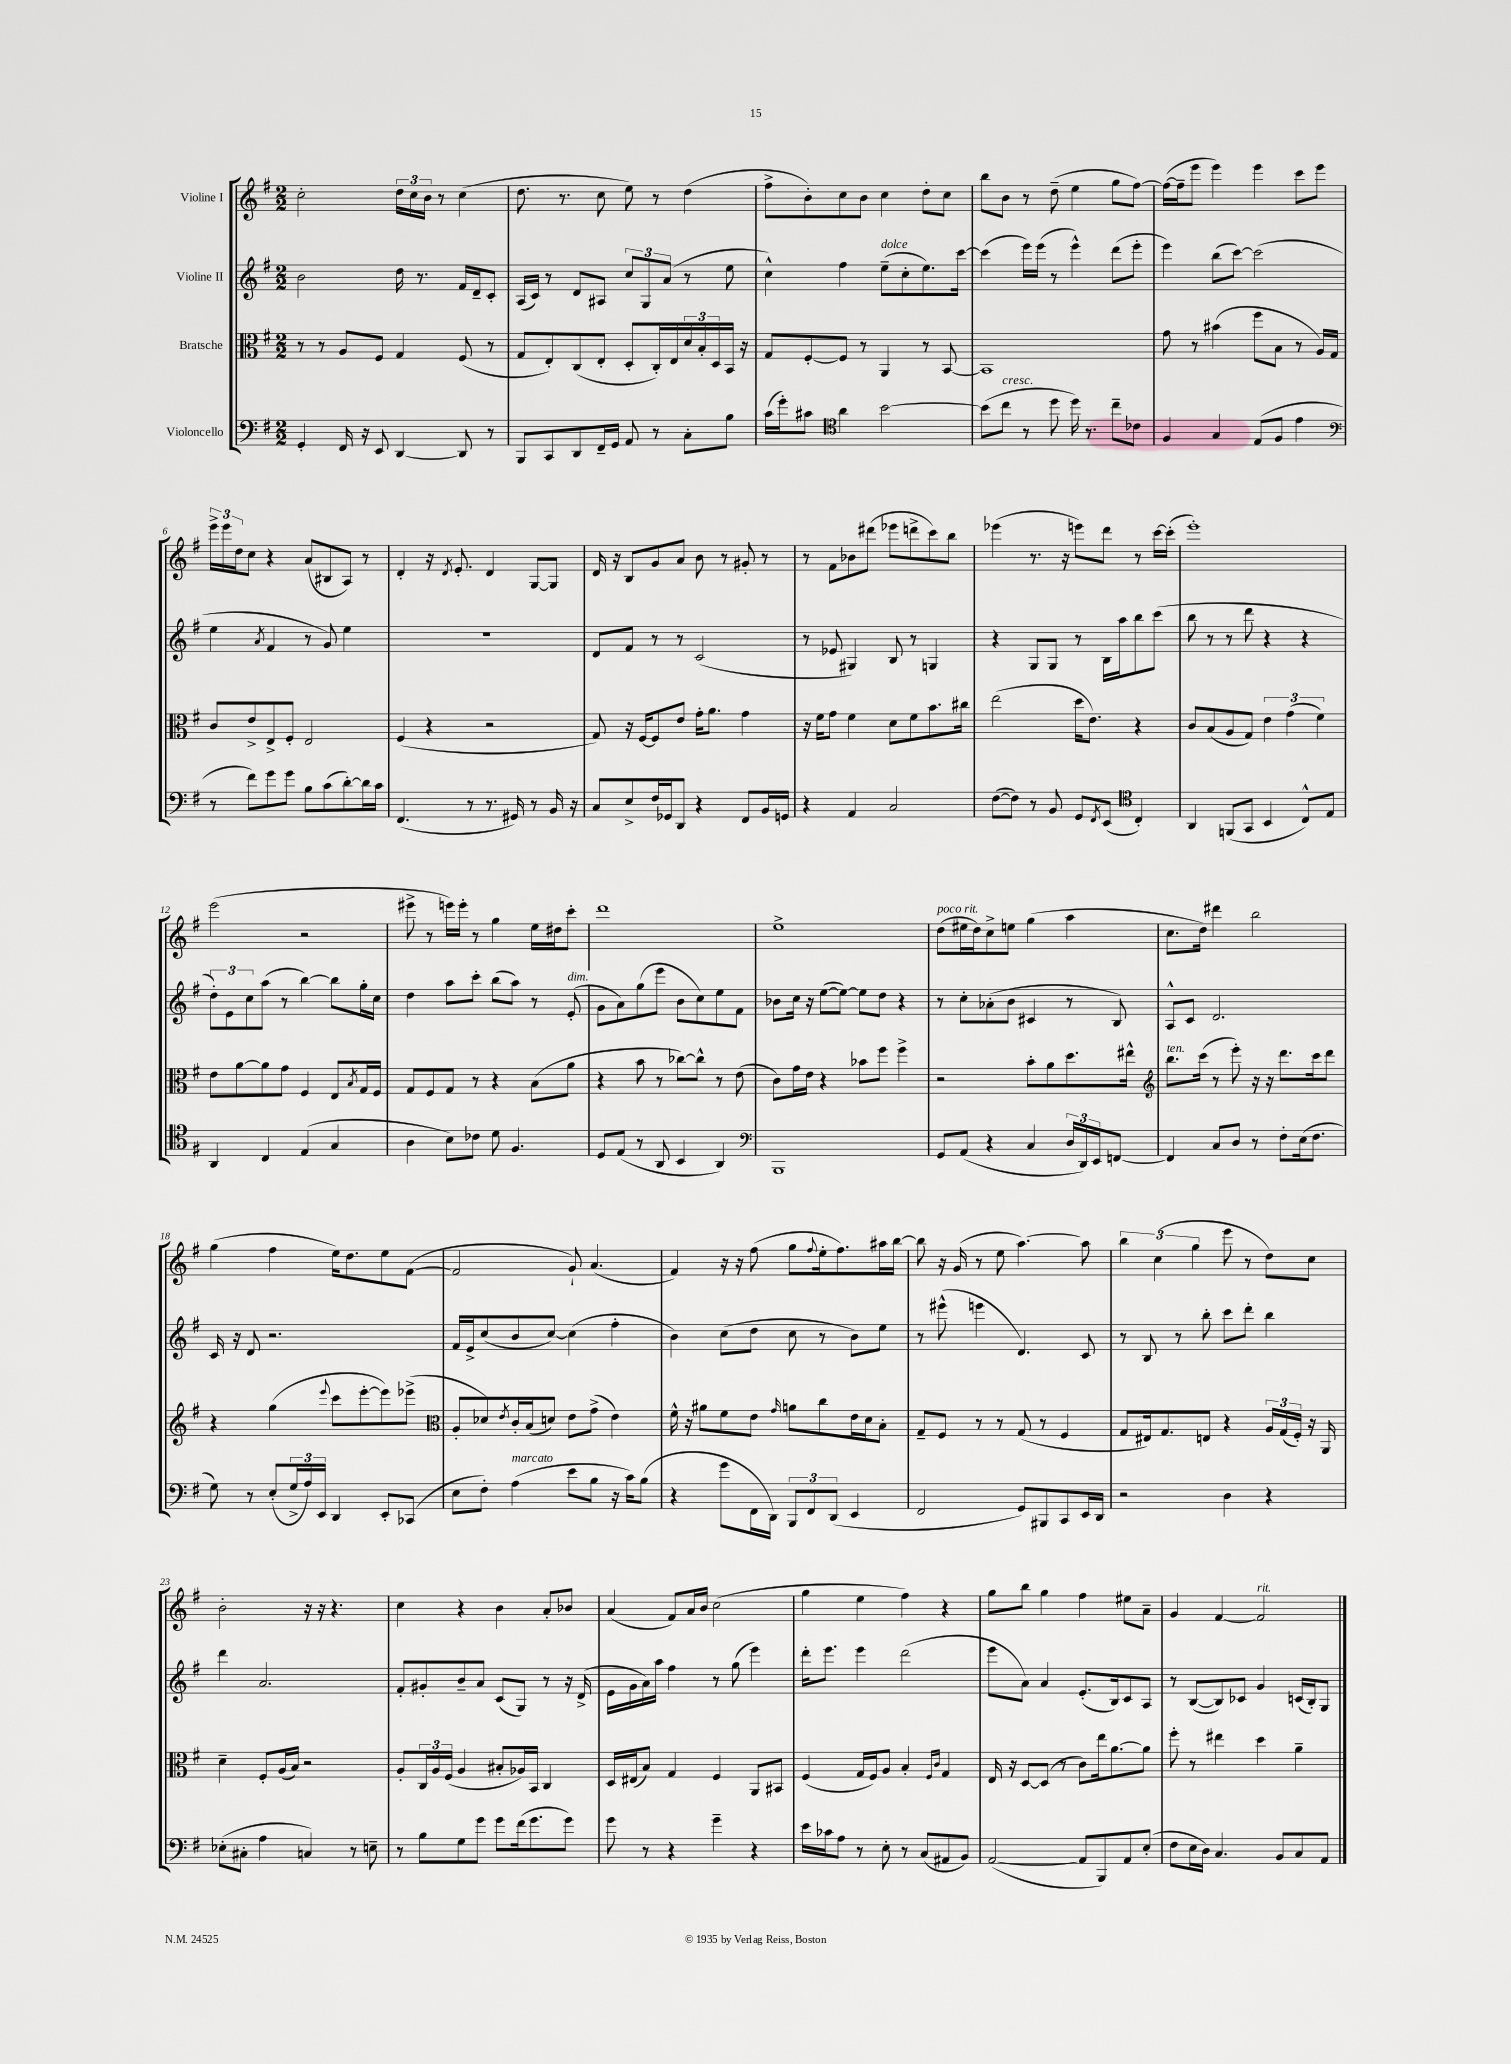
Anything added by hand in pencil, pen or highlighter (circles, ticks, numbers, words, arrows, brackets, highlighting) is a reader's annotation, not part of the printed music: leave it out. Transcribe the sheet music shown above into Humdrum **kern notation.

**kern	**kern	**kern	**kern
*staff4	*staff3	*staff2	*staff1
*clefF4	*clefC3	*clefG2	*clefG2
*k[f#]	*k[f#]	*k[f#]	*k[f#]
*M2/2	*M2/2	*M2/2	*M2/2
4GG'	8r	2b	2cc'
.	8r	.	.
16FF#	8A	.	.
16r	.	.	.
8EE	8F#	.	.
[4DD	4G	16dd	24dd
.	.	.	24cc
.	.	8.r	.
.	.	.	24b
.	.	.	8r
8DD]	(8F#	16f#	(4cc
.	.	16d~	.
8r	8r	8c'	.
=	=	=	=
8BBB	8G	(16A	8.dd
.	.	16c)	.
8CC	8E')	8r	.
.	.	.	8.r
8DD	(8C	8d	.
16FF#~	8E'	8A#	8cc
16GG	.	.	.
8AA	8D'	12cc	8ee)
.	.	12G	.
8r	16C')	.	8r
.	.	(12a	.
.	16E	.	.
8C'	24d	8r	(4dd
.	24B'	.	.
.	24D	.	.
8B	16BB	8ee	.
.	16r	.	.
=	=	=	=
(16c	8G	4cc^^)	8ff#^
16g')	.	.	.
8c#	[8F#'	.	8b')
*clefC4	*	*	*
4a	8F#]	4ff#	8cc
.	8r	.	8b
[2b	4AA	(8ee~	4cc
.	.	8cc'	.
.	8r	8.ee)	8dd'
.	[8BB	.	8cc
.	.	[16ccc	.
=	=	=	=
(8b]	1BB]	(4ccc]	8bb
8cc	.	.	8b
8r	.	16eee)	8r
.	.	(16eee	.
8dd	.	8r	(8dd~
16dd)	.	4eee^^)	4ee
8.r	.	.	.
8cc~	.	(8ddd	8gg
8c-	.	8eee'	[8ff#)
=	=	=	=
4F#	8g	4eee)	(16ff#_
.	.	.	16ff#~]
.	8r	.	8eee
4G	(4b#	(8bb	4eee)
.	.	[8ccc)	.
(8E	8ff#	(2ccc]	4eee
8F#	8B	.	.
4e	8r	.	8ccc
.	16A)	.	8eee
.	16G	.	.
=	=	=	=
*clefF4	*	*	*
8r	8c	4ee	24eee^
.	.	.	24eee
.	.	.	24dd
8f#)	8e^	.	8cc
.	.	8qa	.
8g	8E^	4f#	4r
8g	8F#'	.	.
8B	2E	8r	(8a
(8c	.	8g)	8B#
[8d')	.	4ee	8A)
16d]	.	.	8r
16c	.	.	.
=	=	=	=
(4.FF#	(4F#	1r	4d'
.	4r	.	16r
.	.	.	8qd
.	.	.	8.e'
8r	.	.	.
8.r	2r	.	4d
16GG#)	.	.	.
8r	.	.	[8G
16BB	.	.	8G]
16r	.	.	.
=	=	=	=
8C	8G)	8d	16d
.	.	.	16r
8E^	16r	8f#	8B
.	[16F#	.	.
16F#	8F#]	8r	8g
16GG-	.	.	.
8DD	8e	8r	8a
4r	16g'	(2c	8b
.	8.a	.	.
.	.	.	8r
8FF#	4g	.	8g#'
16BB	.	.	8r
16GG	.	.	.
=	=	=	=
4r	16r	8r	8r
.	16f#	.	.
.	8g	8e-	8f#
4AA	4f#	4G#)	8b-
.	.	.	(8ddd#
2C	8d	8B	8eee-
.	8f#	8r	8ddd^
.	8.b	4G	8ccc)
.	.	.	8bb
.	16cc#	.	.
=	=	=	=
([8F#	(2ee	4r	(4eee-
8F#])	.	.	.
8r	.	8G	8.r
8BB	.	8G	.
.	.	.	16r
8GG	16dd	8r	8eee)
.	8.e)	.	.
8qFF#	.	.	.
(8EE	.	16B	8ddd
.	.	16aa	.
*clefC4	*	*	*
4C')	4r	8bb	8r
.	.	(8ccc	[16ccc
.	.	.	(16ccc']
=	=	=	=
4AA	8c	8bb	1eee')
.	(8B	8r	.
(8FF	8A	8r	.
8GG	8G)	8ddd	.
4BB	6e	4r	.
.	(6g	.	.
8C^^)	.	4r	.
.	6f#)	.	.
8E	.	.	.
=	=	=	=
4AA	8e	12dd')	(2eee
.	.	12e	.
.	[8a	.	.
.	.	12cc	.
4C	8a]	(8aa	.
.	8g	8r	.
(4E	4F#	[4bb)	2r
4G	8E	8bb]	.
.	8qB	.	.
.	16G	16gg'	.
.	16F#	16cc	.
=	=	=	=
4A	8G	4dd	8eee#^
.	8F#	.	8r
8B)	8G	8aa	16eee)
.	.	.	16eee'
8c-	8r	8ccc'	8r
8d	4r	(8bb	4gg
4.F#	.	8aa)	.
.	(8B	8r	16ee
.	.	.	16dd#
.	8a	(8e'	8ccc'
=	=	=	=
8D	4r	8g	1ddd
(8E	.	8a)	.
8r	8b	(8gg	.
8AA	8r	8eee	.
4BB	[8cc-)	8b	.
.	8cc-^^]	8cc)	.
4AA)	8r	8ee	.
.	(8e	8f#	.
=	=	=	=
*clefF4	*	*	*
1BBB	8c)	8b-	1ee^
.	16g	16cc	.
.	16e	16r	.
.	4r	([8ee	.
.	.	8ee_)	.
.	8b-	8ee]	.
.	8ff#	8dd	.
.	4ff#^	4r	.
=	=	=	=
8GG	2r	8r	(8dd
(8AA	.	8cc'	16ee#
.	.	.	16dd)
4r	.	(8a-'	8cc^
.	.	8b	8ee
4C	8b'	4c#	(4gg
.	8a	.	.
24D	8.dd	8r	4aa
24DD)	.	.	.
24EE	.	.	.
[8FF	.	8B)	.
.	16ee#^^	.	.
=	=	=	=
*	*clefG2	*	*
4FF]	8.bb	8A^^	8.cc
.	.	8c	.
.	(16ccc	.	16dd)
8C	8r	2.d	4ddd#
8D	8eee')	.	.
8r	16r	.	2bb
.	16r	.	.
8F#'	8.ddd	.	.
(16E	.	.	.
8.F#	16ccc	.	.
.	8ddd	.	.
=	=	=	=
8G)	4r	16c	(4gg
.	.	16r	.
8r	.	8d	.
(8E'	(4gg	2.r	4ff#
24G^	.	.	.
24A)	.	.	.
24EE	.	.	.
.	8qqeee	.	.
4DD	8ccc	.	16ee)
.	.	.	8.dd
.	[8eee'	.	.
8EE'	8eee])	.	8ee
(8CC-	(8eee-^	.	([8f#
=	=	=	=
*	*clefC3	*	*
8E	8A'	16f#	2f#]
.	.	16e^	.
8F#')	8d-)	(8cc	.
.	8qe	.	.
(4A	16c'	8b	.
.	(16B	.	.
.	8d)	[8cc)	.
8e	8e	(4cc]	8g`)
8B	(8g^	.	(4.a
16r	4e)	4ff#'	.
16c)	.	.	.
(8B	.	.	.
=	=	=	=
4r	16f#^^	4b)	4f#)
.	16r	.	.
.	8a#	.	.
8g	8f#	(8cc	16r
.	.	.	16r
16FF#	8e	8dd	(8ff#
16DD)	.	.	.
.	16qqg	.	.
12BBB	8a	8cc	8gg
12FF#	.	.	.
.	.	.	8qqff#
.	8cc	8r	16ee'
(12DD	.	.	.
.	.	.	8.ff#)
4EE	16e	8b)	.
.	16d	.	.
.	8B'	8ee	16aa#
.	.	.	[16bb
=	=	=	=
2FF#	8G~	8r	8bb]
.	8F#	(8eee#^^	16r
.	.	.	(16g
.	8r	4eee	8r
.	8r	.	8ee
8GG)	(8G	4.d)	[4.aa)
8BBB#	8r	.	.
8CC	4F#	.	.
16EE	.	8c	8aa]
16DD	.	.	.
=	=	=	=
2r	8G	8r	6bb
.	16E#)	8B	.
.	.	.	(6cc
.	8.G	.	.
.	.	8r	.
.	.	.	6gg
.	8E	8bb'	.
4D	4r	8ccc	8eee
.	.	8ddd'	8r
4r	24A	4bb	8dd)
.	(24G	.	.
.	24F#')	.	.
.	16r	.	8cc
.	16AA	.	.
=	=	=	=
(8E-'	4d~	4ddd	2b'
8C#'	.	.	.
4A	8F#'	2.a	.
.	(16A	.	.
.	16B)	.	.
4C)	2r	.	16r
.	.	.	16r
.	.	.	4.r
8r	.	.	.
8E~	.	.	.
=	=	=	=
8r	8A'	8f#'	4cc
8B	24C	8g#'	.
.	24A	.	.
.	(24F#	.	.
8G	4A	8b~	4r
8g	.	8a	.
8g	8B#'	(8c	4b
(16f#	16A-)	8G)	.
8.g	16BB	.	.
.	4C	8r	8a'
8g)	.	16r	8b-
.	.	(16d^	.
=	=	=	=
8g	16D	16e	(4a
.	(16E#	16g	.
8r	8B)	16a)	.
.	.	16aa	.
4r	4G	4ff#	8f#)
.	.	.	16a
.	.	.	16b
4g~	4F#	8r	(2cc
.	.	(8gg	.
4r	8AA	4eee)	.
.	8BB#	.	.
=	=	=	=
16e	(4F#	16ddd'	4gg
16c-	.	8.eee	.
8A	.	.	.
8r	16G	4eee	4ee
.	16F#)	.	.
8E'	8A	.	.
8r	4B'	(2ddd	4ff#)
(8C	.	.	.
.	16qqF#	.	.
.	16qqc	.	.
8AA#	4G	.	4r
8BB)	.	.	.
=	=	=	=
([2AA	16E	8eee	8gg
.	16r	.	.
.	[8D	8a)	8bb
.	(8D]	4a	4gg
.	8r	.	.
8AA]	8c)	(8.e'	4ff#
8BBB)	16ee	.	.
.	[8.a	16B)	.
8AA	.	8c	8ee#
(8E'	8a]	8A	8a~
=	=	=	=
8F#	8ff#'	8r	4g
16E	8r	([8B	.
16D)	.	.	.
4.C	4ee#	8B])	[4f#
.	.	8c-	.
.	4dd	4g	2f#]
8BB	.	.	.
8C	4a~	(16c	.
.	.	16B')	.
8AA	.	8G	.
==	==	==	==
*-	*-	*-	*-
